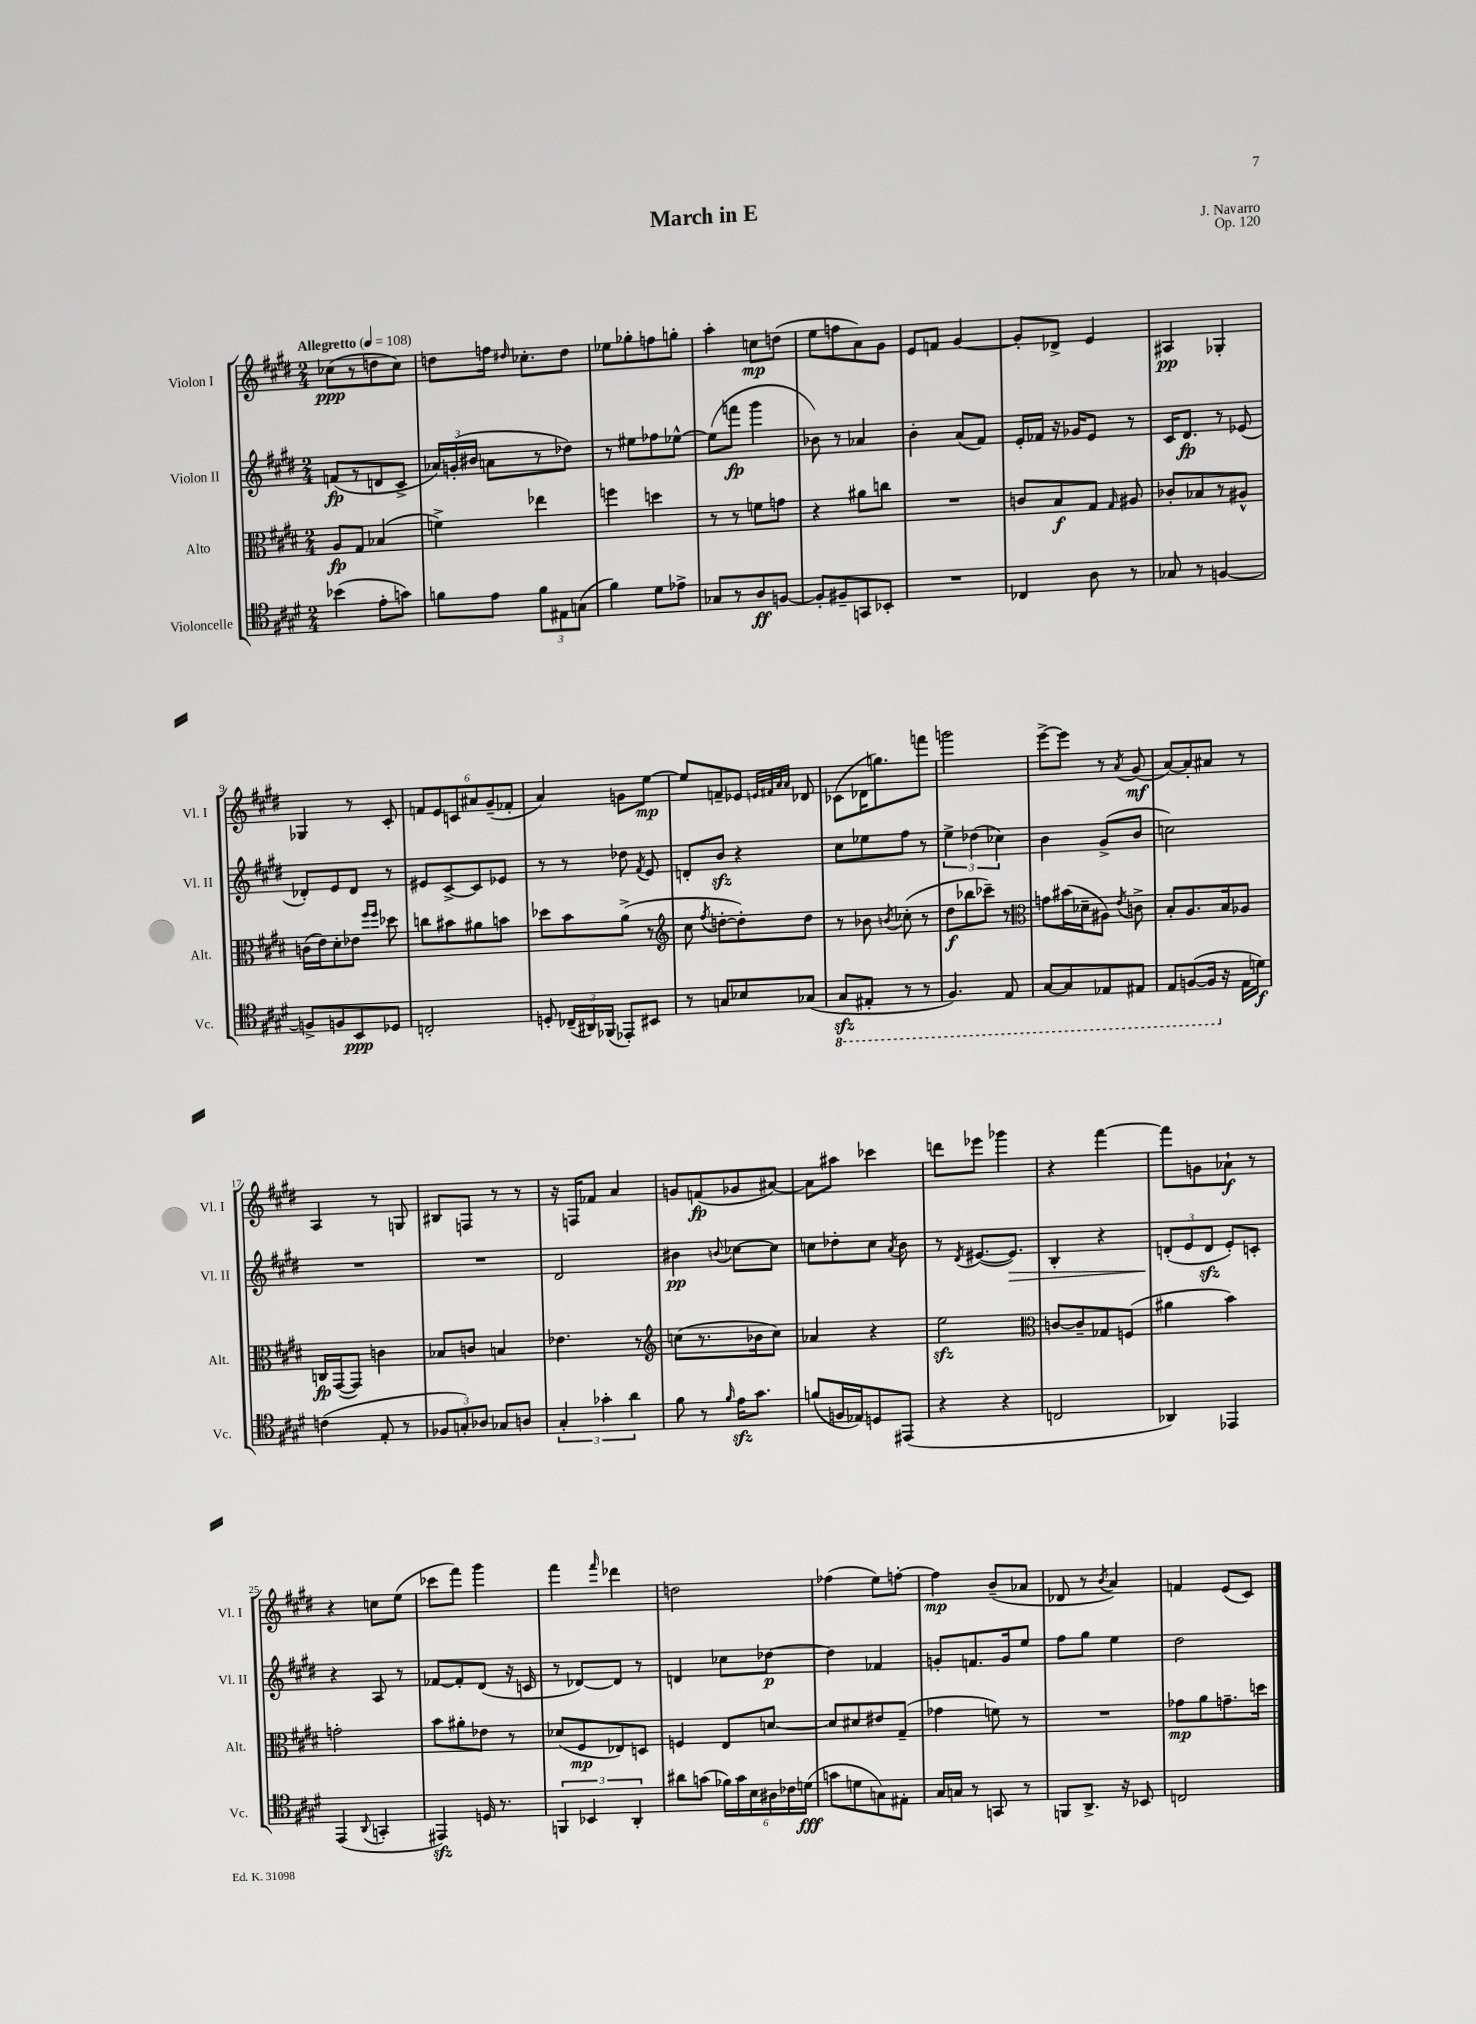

**kern	**dynam	**kern	**dynam	**kern	**dynam	**kern	**dynam
*part4	*part4	*part3	*part3	*part2	*part2	*part1	*part1
*staff4	*staff4	*staff3	*staff3	*staff2	*staff2	*staff1	*staff1
*I"Violoncelle	*	*I"Alto	*	*I"Violon II	*	*I"Violon I	*
*I'Vc.	*	*I'Alt.	*	*I'Vl. II	*	*I'Vl. I	*
*clefC4	*	*clefC3	*	*clefG2	*	*clefG2	*
*k[f#c#g#d#]	*	*k[f#c#g#d#]	*	*k[f#c#g#d#]	*	*k[f#c#g#d#]	*
*M2/4	*	*M2/4	*	*M2/4	*	*M2/4	*
*MM108	*	*MM108	*	*MM108	*	*MM108	*
=1	=1	=1	=1	=1	=1	=1	=1
!	!	!	!	!	!	!LO:TX:a:B:t=Allegretto	!
(4b-X\	.	8A/L	fp	(8fn/L	fp	(8cc-X\L	ppp
.	.	8G#/J	.	8r	.	8r	.
8e'\L	.	(4B-X/	.	8dn/	.	8ddn\	.
8gn\J)	.	.	.	8c#^/J	.	8cc-\J)	.
=2	=2	=2	=2	=2	=2	=2	=2
8fn\L	.	4fn^\)	.	24a-X/LL)	.	8ddn\L	.
.	.	.	.	(24gn'/	.	.	.
.	.	.	.	24b#X/JJ	.	.	.
8e\J	.	.	.	8an\L	.	16ffn\Jk	.
.	.	.	.	.	.	16qqdd#X/	.
.	.	.	.	.	.	8.cc-X'\L	.
12f\L	.	4ee-X\	.	8r	.	.	.
12E#X\	.	.	.	.	.	.	.
.	.	.	.	8dd-X\J)	.	8dd#\J	.
(12Gn\J	.	.	.	.	.	.	.
=3	=3	=3	=3	=3	=3	=3	=3
4f#\)	.	4ffn\	.	8r	.	8ee-X\L	.
.	.	.	.	8ee#X\L	.	8gg-X'\	.
8d#\L	.	4ddn\	.	8ff-X\	.	8ffn\	.
8e-X^\J	.	.	.	[8ee-X^^\J	.	8ggn'\J	.
=4	=4	=4	=4	=4	=4	=4	=4
8G-X/L	.	8r	.	(8ee-\L]	.	4aa'\	.
8r	.	8r	.	8fffn\J	fp	.	.
8A/	ff	8fn\L	.	4ggg#\	.	8ccn\L	mp
[8Fn/J	.	8gn\J	.	.	.	(8ddn\J	.
=5	=5	=5	=5	=5	=5	=5	=5
8F'/L]	.	4r	.	8b-X\)	.	8ee\L	.
8F#X~/	.	.	.	8r	.	8ffn\	.
8GGn/	.	8a#X\L	.	4a-X/	.	8a\)	.
8BB-X'/J	.	8ccn\J	.	.	.	8g#\J	.
=6	=6	=6	=6	=6	=6	=6	=6
2r	.	2r	.	4b'\	.	8e/L	.
.	.	.	.	.	.	8fn/J	.
.	.	.	.	(8a/L	.	[4g#/	.
.	.	.	.	8f#/J)	.	.	.
=7	=7	=7	=7	=7	=7	=7	=7
4C-X/	.	8cn/L	.	16e'/LL	.	8g#'/L]	.
.	.	.	.	16f-X/JJ	.	.	.
.	.	8B/	f	16r	.	8d-X^/J	.
.	.	.	.	16g-X/KL	.	.	.
8A\	.	8G#/J	.	8e/J	.	4e/	.
.	.	16qqG#/	.	.	.	.	.
8r	.	8A#X/	.	8r	.	.	.
=8	=8	=8	=8	=8	=8	=8	=8
8G-X/	.	8c-X'/L	.	16c#/KL	.	4A#X/	pp
.	.	.	.	8.d#/J	fp	.	.
8r	.	8B-X/	.	.	.	.	.
[4Fn/	.	8r	.	8r	.	4G-X'/	.
.	.	8A#X^^/J	.	(8e-X/	.	.	.
!!LO:LB:g=z
=9	=9	=9	=9	=9	=9	=9	=9
8Fn^/L]	.	(16cn\LL	.	8d-X'/L)	.	4G-X/	.
.	.	16e\J)	.	.	.	.	.
8Fn/	.	8d#'\	.	8e/	.	.	.
8BB/	ppp	8e-X\J	.	8d-/J	.	8r	.
.	.	16qqff#/LL	.	.	.	.	.
.	.	16qqff#/JJ	.	.	.	.	.
8D-X/J	.	8dd-X\	.	8r	.	8c#'/	.
=10	=10	=10	=10	=10	=10	=10	=10
2Cn'/	.	8ccn\L	.	8e#X/L	.	12fn/L	.
.	.	.	.	.	.	12e/	.
.	.	8b#X\	.	[8c#^/	.	.	.
.	.	.	.	.	.	12cn/	.
.	.	8a#X\	.	8c#/]	.	12a#X/	.
.	.	.	.	.	.	(12g#~/	.
.	.	8bn\J	.	8e-X/J	.	.	.
.	.	.	.	.	.	12f-X'/J	.
=11	=11	=11	=11	=11	=11	=11	=11
8Dn'/	.	8dd-X\L	.	8r	.	4a/)	.
(24C-X~/LL	.	8b\	.	8r	.	.	.
24AA#X/)	.	.	.	.	.	.	.
(24FF-X/JJ	.	.	.	.	.	.	.
8EE-X'/L)	.	(8a^\J	.	8dd-X\	.	8gn\L	.
.	.	.	.	8qf#/	.	.	.
8BB#X/J	.	8r	.	8e/	.	[8ee\J	mp
=12	=12	=12	=12	=12	=12	=12	=12
*	*	*clefG2	*	*	*	*	*
8r	.	8cc#\	.	8dn'/L	.	8ee/L]	.
.	.	8qff#/	.	.	.	.	.
8Gn/L	.	[8ddn'\L	.	8bzz/J	.	8fn~/	.
8B-X/	.	8dd'\])	.	4r	.	8e-X/J	.
.	.	.	.	.	.	32qqen/LLL	.
.	.	.	.	.	.	32qqf#X/	.
.	.	.	.	.	.	32qqa/	.
.	.	.	.	.	.	32qqa/JJJ	.
(8G-X/J	.	8dd\J	.	.	.	8d-X/	.
=13	=13	=13	=13	=13	=13	=13	=13
*8ba	*	*	*	*	*	*	*
8GG#zz/L	.	8r	.	8cc#\L	.	(8c-X\L	.
8EE#X'/J	.	8b-X\	.	8ee-X\	.	16d-X\K	.
.	.	.	.	.	.	8.ggn\)	.
.	.	8qbn/	.	.	.	.	.
8r	.	(8cc-X'\	.	8ff#\J	.	.	.
8r	.	8r	.	8r	.	8fffn\J	.
=14	=14	=14	=14	=14	=14	=14	=14
4.FF#/)	.	8dd#\L	f	6ee^\	.	2gggn\	.
.	.	8bb-X\	.	.	.	.	.
.	.	.	.	(6dd-X\	.	.	.
.	.	8ccc-X~\J)	.	.	.	.	.
.	.	.	.	6cc-X\)	.	.	.
8EE/	.	8r	.	.	.	.	.
=15	=15	=15	=15	=15	=15	=15	=15
*	*	*clefC3	*	*	*	*	*
[8GG#/L	.	8gn\L	.	4b\	.	[8eee^\L	.
8GG#/]	.	(16b#X\L	.	.	.	8eee\J]	.
.	.	16d-X~\J	.	.	.	.	.
8EE-X/	.	8A#X\J)	.	(8g#^/L	.	8r	.
.	.	8qe/	.	.	.	8qa/	.
8EE#X/J	.	8cn^\	.	8b/J	.	(8g#/	mf
=16	=16	=16	=16	=16	=16	=16	=16
8EE/L	.	8B'/L	.	2ccn\)	.	[8a/L)	.
([8FFn/	.	8.A/	.	.	.	8a'/]	.
16FF/Jk]	.	.	.	.	.	8a#X/J	.
*X8ba	*	*	*	*	*	*	*
16r	.	16B/k	.	.	.	.	.
16E\LL	.	8A-X/J	.	.	.	8r	.
16dn\JJ)	f	.	.	.	.	.	.
!!LO:LB:g=z
=17	=17	=17	=17	=17	=17	=17	=17
(4cn\	.	16Cn/LL	fp	2r	.	4A/	.
.	.	([16GG#/J	.	.	.	.	.
.	.	8GG#/J])	.	.	.	.	.
8E'/	.	4cn\	.	.	.	8r	.
8r	.	.	.	.	.	8Gn/	.
=18	=18	=18	=18	=18	=18	=18	=18
12F-X/L	.	8B-X/L	.	2r	.	8B#X/L	.
12Gn'/)	.	.	.	.	.	.	.
.	.	8cn/J	.	.	.	8Fn/J	.
12A-X/J	.	.	.	.	.	.	.
8G-X/L	.	4Bn/	.	.	.	8r	.
8An/J	.	.	.	.	.	8r	.
=19	=19	=19	=19	=19	=19	=19	=19
6G#'/	.	4.e-X\	.	2d#/	.	16r	.
.	.	.	.	.	.	16Fn/KL	.
.	.	.	.	.	.	8f-X/J	.
6g-X'\	.	.	.	.	.	.	.
.	.	.	.	.	.	4a/	.
6a\	.	.	.	.	.	.	.
.	.	8r	.	.	.	.	.
=20	=20	=20	=20	=20	=20	=20	=20
*	*	*clefG2	*	*	*	*	*
8f#\	.	(8ccn\L	.	4b#X\	pp	8gn/L	.
8r	.	8.r	.	.	.	(8fn/	fp
16qqf#/	.	.	.	8qqbn/	.	.	.
16ezz\KL	.	.	.	[8cc-X\L	.	8g-X/	.
8.g#\J	.	16b-X\k	.	.	.	.	.
.	.	8cc\J)	.	8cc-\J]	.	[8a#X/J)	.
=21	=21	=21	=21	=21	=21	=21	=21
(8fn/L	.	4a-X/	.	8ccn\L	.	8a#\L]	.
16Fn/L	.	.	.	8dd-X'\	.	8aa#X\J	.
16E-X/J)	.	.	.	.	.	.	.
8Dn/	.	4r	.	8cc\J	.	4ccc-X\	.
.	.	.	.	8qa/	.	.	.
(8EE#X/J	.	.	.	8b\	.	.	.
=22	=22	=22	=22	=22	=22	=22	=22
4r	.	2eezz\	.	8r	.	8dddn\L	.
.	.	.	.	8qd#/	.	.	.
.	.	.	.	([8.e#X/L	.	8eee-X\J	.
4r	.	.	.	.	.	4ggg-X\	.
!	!	!	!	!	!LO:HP:b	!	!
.	.	.	.	8.e#/J])	>	.	.
=23	=23	=23	=23	=23	=23	=23	=23
*	*	*clefC3	*	*	*	*	*
2Cn/	.	[8cn/L	.	4B'/	.	4r	.
.	.	8c~/]	.	.	.	.	.
.	.	8G-X/	.	4r	.	[4fff#\	.
.	.	(8Fn/J	.	.	.	.	.
=24	=24	=24	=24	=24	=24	=24	=24
4AA-X/)	.	4a#X\	.	(12dn'/L	.	8fff#\L]	.
.	.	.	.	12e/	]	.	.
.	.	.	.	.	.	8gn\	.
.	.	.	.	12dzz/J	.	.	.
4EE-X/	.	4b\)	.	8e'/L)	.	8a-X`\J	f
.	.	.	.	8cn'/J	.	8r	.
!!LO:LB:g=z
=25	=25	=25	=25	=25	=25	=25	=25
(4EE/	.	2gn'\	.	4r	.	4r	.
8qqAA/	.	.	.	.	.	.	.
4GGn'/	.	.	.	8A/	.	8ccn\L	.
.	.	.	.	8r	.	(8ee\J	.
=26	=26	=26	=26	=26	=26	=26	=26
4EE#Xzz/)	.	8b\L	.	[8f-X/L	.	8ccc-X\L	.
.	.	8a#X'\	.	8f-'/]	.	8fff#\J)	.
16Dn/	.	8e-X\J	.	(8d#/J	.	4ggg#\	.
8.r	.	.	.	.	.	.	.
.	.	8r	.	16r	.	.	.
.	.	.	.	16cn/	.	.	.
=27	=27	=27	=27	=27	=27	=27	=27
6FFn/	.	(8d-X/L	.	8r	.	4fff#\	.
.	.	8F#/	mp	[8d-X/L)	.	.	.
6BB-X/	.	.	.	.	.	.	.
.	.	.	.	.	.	16qqfff#/	.
.	.	8E-X/)	.	8d-/J]	.	4ddd-X\	.
6AA'/	.	.	.	.	.	.	.
.	.	8Dn/J	.	8r	.	.	.
=28	=28	=28	=28	=28	=28	=28	=28
8a#X\L	.	4Fn/	.	4dn/	.	2ddn\	.
(8gn\J	.	.	.	.	.	.	.
24f-X\LL)	.	8E/L	.	8cc-X\L	.	.	.
24g\	.	.	.	.	.	.	.
24B\	.	.	.	.	.	.	.
24A#X\	.	[8dn/J	.	[8dd-X\J	p	.	.
24c-X\	.	.	.	.	.	.	.
(24dn\JJ	fff	.	.	.	.	.	.
=29	=29	=29	=29	=29	=29	=29	=29
8gn\L	.	8d/L]	.	4dd-\]	.	(4ff-X\	.
8dn\	.	8d#X/	.	.	.	.	.
8Gn\)	.	8e#X/	.	4f-X/	.	8ee\L)	.
8E#X'\J	.	(8G#~/J	.	.	.	[8ffn'\J	.
=30	=30	=30	=30	=30	=30	=30	=30
16G#/LL	.	4g-X\	.	8gn'/L	.	4ff\]	mp
16Gn/JJ	.	.	.	.	.	.	.
8r	.	.	.	8.fn/	.	.	.
8GGn/	.	8fn\)	.	.	.	(8b~/L	.
.	.	.	.	16g/k	.	.	.
8r	.	8r	.	8ee/J	.	8a-X/J	.
=31	=31	=31	=31	=31	=31	=31	=31
8FFn/L	.	2r	.	8ff#\L	.	8d-X/	.
8.AA^/J	.	.	.	8gg#\J	.	8r	.
.	.	.	.	.	.	8qb/	.
.	.	.	.	4ee\	.	4a/)	.
16r	.	.	.	.	.	.	.
8BB-X/	.	.	.	.	.	.	.
=32	=32	=32	=32	=32	=32	=32	=32
2Cn/	.	8g-X\L	mp	2dd#\	.	4fn/	.
.	.	8a\	.	.	.	.	.
.	.	8.gn~\	.	.	.	(8e/L	.
.	.	.	.	.	.	8c#/J)	.
.	.	16ddn\Jk	.	.	.	.	.
==	==	==	==	==	==	==	==
*-	*-	*-	*-	*-	*-	*-	*-
